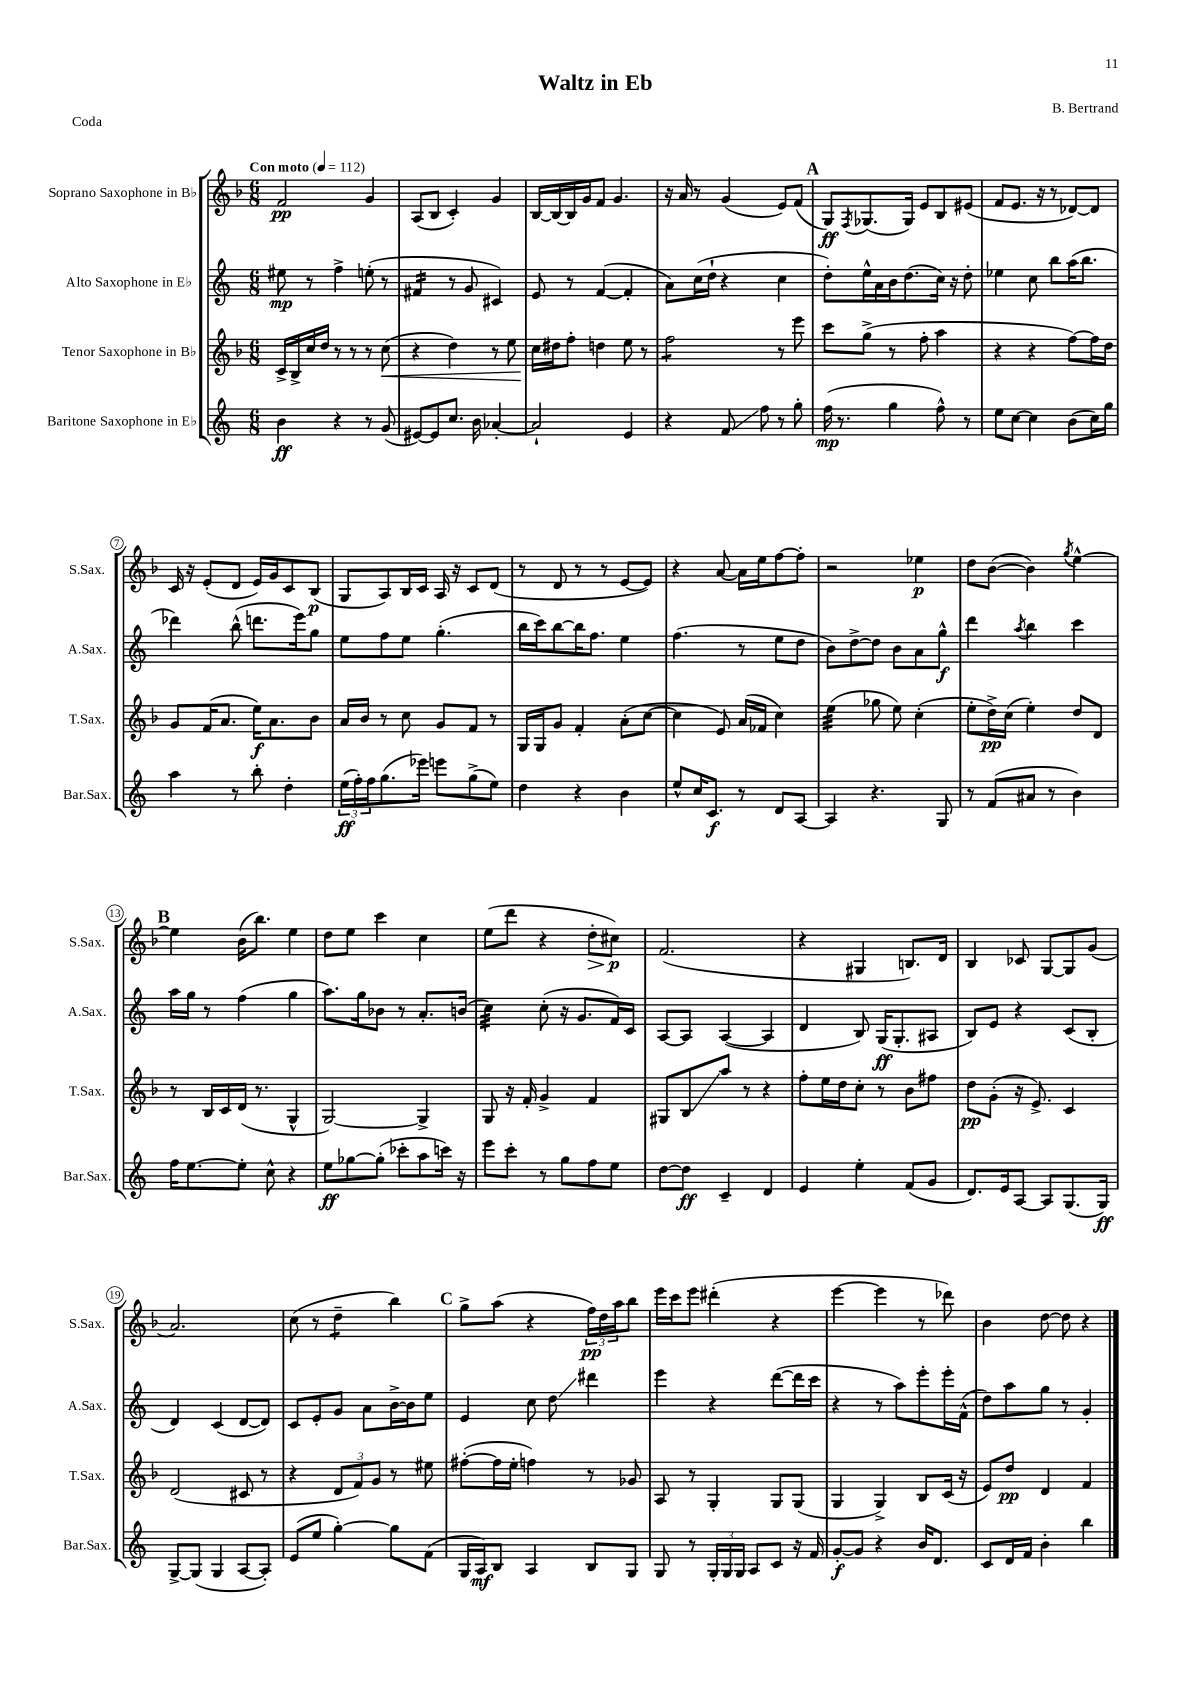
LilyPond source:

\header { title = "Waltz in Eb" composer = "B. Bertrand" piece = "Coda" }
<<
\new StaffGroup <<
\new Staff = "s0" \with { instrumentName = "Soprano Saxophone in Bb" shortInstrumentName = "S.Sax." } {
    \clef treble \key f \major \numericTimeSignature \time 6/8 \tempo "Con moto" 4 = 112
    f'2\pp g'4 |
    a8( bes8 c'4-.) g'4 |
    bes16~ bes16~ bes16 g'16 f'8 g'4. |
    r16 a'16 r8 g'4( e'8) f'8( |
    \mark \markup { \bold "A" } g8\ff) \acciaccatura { f8 } ges8.( ges16) e'8 bes8 eis'8( |
    f'8 e'8. r16 r8 des'8~) des'8 |
    c'16 r16 e'8-.( d'8 e'16) g'16 c'8 bes8\p( |
    g8 a8) bes16 c'16 a16 r16 c'8 d'8( |
    r8 d'8 r8 r8 e'8~ e'8) |
    r4 a'8~ a'16 e''16 f''8~ f''8-. |
    r2 ees''4\p |
    d''8 bes'8~( bes'4) \acciaccatura { g''8 } e''4~-^ |
    \mark \markup { \bold "B" } e''4 bes'16( bes''8.) e''4 |
    d''8 e''8 c'''4 c''4 |
    e''8( d'''8 r4 d''8-.\> cis''8\p\!) |
    f'2.( |
    r4 gis4 b8.) d'16 |
    bes4 ces'8 g8~ g8 g'8( |
    a'2.) |
    c''8( r8 d''4:8-- bes''4) |
    \mark \markup { \bold "C" } g''8-> a''8( r4 \tuplet 3/2 { f''16\pp) d''16 a''16 } bes''8 |
    e'''16 c'''16 e'''8 dis'''4-.( r4 |
    e'''4~ e'''4 r8 des'''8) |
    bes'4 d''8~ d''8 r4 \bar "|." |
}
\new Staff = "s1" \with { instrumentName = "Alto Saxophone in Eb" shortInstrumentName = "A.Sax." } {
    \clef treble \key c \major \numericTimeSignature \time 6/8
    eis''8\mp r8 f''4-> e''8-.( r8 |
    fis'4:16 r8 g'8 cis'4) |
    e'8 r8 f'4~( f'4-. |
    a'8) c''16( d''16-! r4 c''4 |
    \mark \markup { \bold "A" } d''8-.) e''16-^ a'16 b'16 d''8.( c''16) r16 d''8-. |
    ees''4 c''8 b''8 a''16( b''8. |
    des'''4) b''8-^( d'''8. e'''16) g''8 |
    e''8 f''8 e''8 g''4.-.( |
    b''16 c'''16) b''8~ b''16 f''8. e''4 |
    f''4.( r8 e''8 d''8 |
    b'8) d''8~-> d''8 b'8 a'8 g''8-^\f |
    d'''4 \acciaccatura { a''8 } b''4 c'''4 |
    \mark \markup { \bold "B" } a''16 g''16 r8 f''4( g''4 |
    a''8.) g''16 bes'8 r8 a'8.-. b'16( |
    c''4:32) c''8-.( r16 g'8. f'16) c'16 |
    a8~ a8 a4~( a4 |
    d'4 b8) g16\ff( g8.-. ais8 |
    b8) e'8 r4 c'8( b8-. |
    d'4) c'4( d'8~ d'8) |
    c'8 e'8-. g'8 a'8 b'16~-> b'16 e''8 |
    \mark \markup { \bold "C" } e'4 c''8 d''8\glissando dis'''4 |
    e'''4 r4 d'''8~( d'''16 c'''16 |
    r4 r8 a''8) e'''8-. e'''16-. f'16-^( |
    d''8) a''8 g''8 r8 g'4-. \bar "|." |
}
\new Staff = "s2" \with { instrumentName = "Tenor Saxophone in Bb" shortInstrumentName = "T.Sax." } {
    \clef treble \key f \major \numericTimeSignature \time 6/8
    c'16-> bes16-> c''16 d''16 r8 r8 r8 c''8\<( |
    r4 d''4) r8 e''8 |
    c''16\! dis''16 f''8-. d''4 e''8 r8 |
    f''2:8 r8 e'''8 |
    \mark \markup { \bold "A" } c'''8 g''8->( r8 f''8-. a''4 |
    r4 r4 f''8~) f''16 d''16 |
    g'8 f'16( a'8. e''16\f) a'8. bes'8 |
    a'16 bes'16 r8 c''8 g'8 f'8 r8 |
    g16 g16 g'8 f'4-. a'8-.( c''8~ |
    c''4 e'8) a'16( fes'16 c''4) |
    e''4:32( ges''8 e''8) c''4-.( |
    e''8-. d''16->\pp) c''16( e''4-.) d''8 d'8 |
    \mark \markup { \bold "B" } r8 bes16 c'16 d'16( r8. g4-^ |
    g2~) g4-> |
    g8 r16 f'16-. g'4-> f'4 |
    gis8 bes8\glissando a''8 r8 r4 |
    f''8-. e''16 d''16 c''8-. r8 bes'8 fis''8 |
    d''8\pp g'8-.( r16 e'8.->) c'4 |
    d'2( cis'8 r8 |
    r4 \tuplet 3/2 { d'8 f'8) g'8 } r8 eis''8 |
    \mark \markup { \bold "C" } fis''8~-.( fis''16 e''16-. f''4) r8 ges'8 |
    a8 r8 g4-. g8 g8( |
    g4 g4->) bes8 c'16( r16 |
    e'8) d''8\pp d'4 f'4 \bar "|." |
}
\new Staff = "s3" \with { instrumentName = "Baritone Saxophone in Eb" shortInstrumentName = "Bar.Sax." } {
    \clef treble \key c \major \numericTimeSignature \time 6/8
    b'4\ff r4 r8 g'8( |
    eis'8~) eis'8 c''8. b'16 aes'4~-. |
    aes'2-! e'4 |
    r4 f'8\glissando f''8 r8 g''8-. |
    \mark \markup { \bold "A" } f''16\mp( r8. g''4 f''8-^) r8 |
    e''8 c''8~ c''4 b'8( c''16) g''16 |
    a''4 r8 b''8-. d''4-. |
    \tuplet 3/2 { e''16\ff( f''16-.) f''16 } g''8.( ees'''16) e'''8 g''8->( e''8) |
    d''4 r4 b'4 |
    e''8-^ c''16 c'8.\f r8 d'8 a8~ |
    a4 r4. g8 |
    r8 f'8( ais'8 r8 b'4) |
    \mark \markup { \bold "B" } f''16 e''8.~ e''8-. c''8-^ r4 |
    e''8\ff ges''8~ ges''8-.( ces'''8-. a''8 c'''16) r16 |
    e'''8 c'''8-. r8 g''8 f''8 e''8 |
    d''8~ d''8\ff c'4-- d'4 |
    e'4 e''4-. f'8( g'8 |
    d'8.) e'16 a8~ a8 g8.( g16\ff) |
    g8~-> g8( g4 a8~ a8-.) |
    e'8( e''8 g''4~-.) g''8 f'8( |
    \mark \markup { \bold "C" } g16 a16\mf) b8 a4 b8 g8 |
    g8 r8 \tuplet 3/2 { g16-. g16 g16 } a8 c'8 r16 f'16 |
    g'8~-.\f g'8 r4 b'16 d'8. |
    c'8 d'16 f'16 b'4-. b''4 \bar "|." |
}
>>
>>
\layout { \context { \Score \override BarNumber.stencil = #(make-stencil-circler 0.1 0.3 ly:text-interface::print) } }
